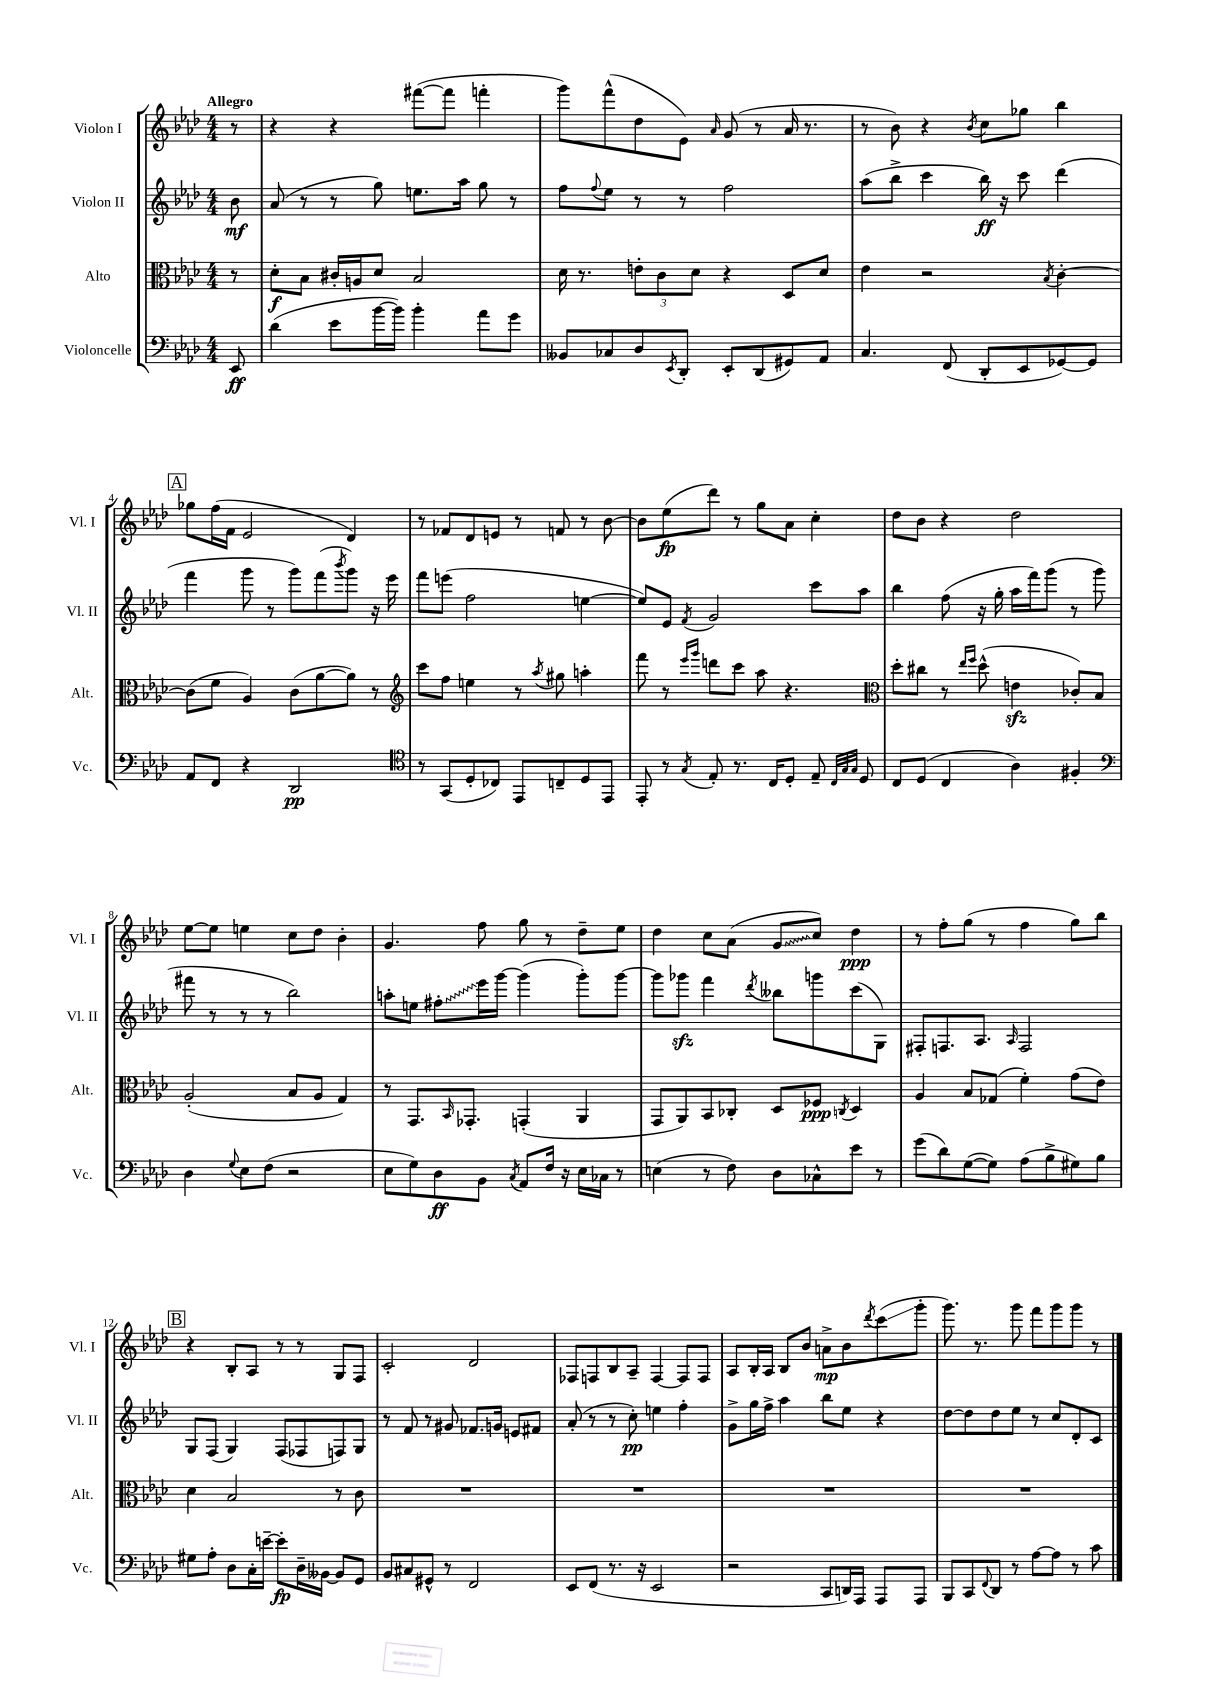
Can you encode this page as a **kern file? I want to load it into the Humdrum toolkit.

**kern	**kern	**kern	**kern
*staff4	*staff3	*staff2	*staff1
*clefF4	*clefC3	*clefG2	*clefG2
*k[b-e-a-d-]	*k[b-e-a-d-]	*k[b-e-a-d-]	*k[b-e-a-d-]
*M4/4	*M4/4	*M4/4	*M4/4
8EE-/	8r	8b-\	8r
=	=	=	=
(4d-\	8d-'\L	(8a-/	4r
.	8B-\J	8r	.
8e-\L	16c#'/LL	8r	4r
.	16A/J	.	.
[16b-\L	8d-/J	8gg\)	.
16b-\]JJ)	.	.	.
4b-'\	2B-/	8.ee\L	([8fff#\L
.	.	.	8fff#\]J
.	.	16aa-\Jk	.
8a-\L	.	8gg\	4fff'\
8g\J	.	8r	.
=	=	=	=
8BB--/L	16d-\	8ff\L	8ggg\L)
.	8.r	.	.
.	.	8qqff/	.
8C-/	.	8ee-\J	(8fff^^\
8D-/	12e'\L	8r	8dd-\
.	12c\	.	.
8qEE-/	.	.	.
8DD-'/J	.	8r	8e-\J)
.	12d-\J	.	.
.	.	.	16qqa-/
8EE-'/L	4r	2ff\	(8g/
(8DD-/	.	.	8r
8GG#/)	8D-/L	.	16a-/
.	.	.	8.r
8AA-/J	8d-/J	.	.
=	=	=	=
4.C/	4e-\	(8aa-\L	8r
.	.	8bb-^\J	8b-\)
.	2r	4ccc\	4r
(8FF/	.	.	.
.	.	.	8qb-/
8DD-'/L	.	16bb-\)	8cc\L
.	.	16r	.
8EE-/	.	8ccc\	8gg-\J
.	8qB-/	.	.
[8GG-/)	[4c'\	(4ddd-\	4bb-\
8GG-/]J	.	.	.
=	=	=	=
8AA-/L	(8c\]L	4fff\	8gg-\L
8FF/J	8f\J	.	(16ff\L
.	.	.	16f\JJ
4r	4A-/)	8ggg\	2e-/
.	.	8r	.
2DD-/	(8c\L	8ggg\L)	.
.	[8a-\	(8fff\	.
.	.	8qbbb-/	.
.	8a-\]J)	8ggg\J)	4d-/)
.	8r	16r	.
.	.	16eee-\	.
=	=	=	=
*clefC4	*clefG2	*	*
8r	8ccc\L	8fff\L	8r
(8GG/L	8ff\J	(8eee\J	8f-/L
8D-'/	4ee\	2ff\	8d-/
8C-/J)	.	.	8e/J
8EE-/L	8r	.	8r
.	8qaa-/	.	.
8C~/	8gg#\	.	8f/
8D-/	4aa'\	[4ee\	8r
8EE-/J	.	.	[8b-\
=	=	=	=
8EE-'/	8fff\	8ee/]L)	8b-\]L
8r	8r	8e-/J	(8ee-\
.	16qqeee-/LL	.	.
8qG/	16qqggg/JJ	8qf/	.
8E-'/	8ddd\L	2g/	8ddd-\J)
8.r	8ccc\J	.	8r
.	8aa-\	.	8gg\L
16C/LK	.	.	.
8D-'/J	4.r	.	8a-\J
8E-~/	.	8ccc\L	4cc'\
32qqC/LLL	.	.	.
32qqG/	.	.	.
32qqG/JJJ	.	.	.
8D-/	.	8aa-\J	.
=	=	=	=
*	*clefC3	*	*
8C/L	8dd-'\L	4bb-\	8dd-\L
(8D-/J	8cc#\J	.	8b-\J
4C/	8r	(8ff\	4r
.	16qqee-/LL	.	.
.	16qqff/JJ	.	.
.	(8dd-^^\	16r	.
.	.	16gg'\	.
4A-\)	4e\	16aa-\LL	2dd-\
.	.	16fff\J)	.
.	.	(8ggg\J	.
4F#'/	8c-'/L)	8r	.
.	8B-/J	8ggg\	.
=	=	=	=
*clefF4	*	*	*
4D-\	(2A-'/	8fff#\	[8ee-\L
.	.	8r	8ee-\]J
8qqG/	.	.	.
8E-\L	.	8r	4ee\
(8F\J	.	8r	.
2r	8B-/L	2bb-\)	8cc\L
.	8A-/J	.	8dd-\J
.	4G/)	.	4b-'\
=	=	=	=
8E-\L	8r	8aa'\L	4.g/
8G\)	8.GG/L	8ee\J	.
8D-\	.	8ff#'\L	.
.	16qqBB-/	.	.
.	8.GG-'/J	.	.
8BB-\J	.	16eee-\L	8ff\
.	.	[16ggg\JJ	.
8qC/	.	.	.
8AA-/L	(4GG'/	(4ggg\]	8gg\
16F/Jk	.	.	8r
16r	.	.	.
16E-\LL	4AA-/	8ggg'\L)	8dd-~\L
16C-\JJ	.	.	.
8r	.	[8ggg\J	8ee-\J
=	=	=	=
(4E\	8GG/L	8ggg\]L	4dd-\
.	8AA-/)	8ggg-\J	.
8r	8BB-/	4fff\	8cc\L
8F\)	8C-'/J	.	(8a-\J
.	.	8qddd-/	.
8D-\L	8D-/L	8bb--\L	8g/L
8C-^^\	8F-/J	8ggg\	8cc/J)
.	8qC/	.	.
8e-\J	4D-/	(8ccc\	4dd-\
8r	.	8G\J)	.
=	=	=	=
(8g\L	4A-/	8F#'/L	8r
8d-\)	.	8.F/	8ff'\L
([8G\	8B-/L	.	(8gg\J
.	.	8.A-/J	.
8G\]J)	(8G-/J	.	8r
.	.	16qqA-/	.
(8A-\L	4f'\)	2F/	4ff\
8B-^\	.	.	.
8G#\)	(8g\L	.	8gg\L)
8B-\J	8e-\J)	.	8bb-\J
=	=	=	=
8G#\L	4d-\	8G/L	4r
8A-'\J	.	(8F/J	.
8D-\L	2B-/	4G/)	8B-'/L
16C'\L	.	.	8A-/J
[16e~\JJ	.	.	.
8e'\]L	.	(8F/L	8r
16D-~\L	.	8F-/	8r
[16BB--\JJ	.	.	.
8BB--/]L	8r	8F/)	8G/L
8GG/J	8c\	8G/J	8F/J
=	=	=	=
8BB-/L	1r	8r	2c'/
8C#/	.	8f/	.
8GG#^^/J	.	8r	.
8r	.	8g#/	.
2FF/	.	8.f-/L	2d-/
.	.	16g/Jk	.
.	.	8e/L	.
.	.	8f#/J	.
=	=	=	=
8EE-/L	1r	(8a-'/	8F-/L
(8FF/J	.	8r	8F/
8.r	.	8r	8B-/
.	.	8cc'\)	8A-~/J
16r	.	.	.
2EE-/	.	4ee\	[4F/
.	.	4ff'\	8F/]L
.	.	.	8F/J
=	=	=	=
2r	1r	8g^\L	8A-/L
.	.	16gg\L	16B-'/L
.	.	16ff^\JJ	16A-/JJ
.	.	4aa-\	8B-/L
.	.	.	8b-/J
8CC/L	.	8bb-\L	8a^\L
16DD/L)	.	8ee-\J	8b-\
16AAA-/JJ	.	.	.
.	.	.	8qddd-/
8AAA-/L	.	4r	(8ccc\
8AAA-/J	.	.	8ggg'\J
=	=	=	=
8BBB-/L	1r	[8dd-\L	8.ggg\)
8CC/	.	8dd-\]	.
.	.	.	8.r
8qqFF/	.	.	.
8DD-/J	.	8dd-\	.
8r	.	8ee-\J	8ggg\
[8A-\L	.	8r	8fff\L
8A-\]J	.	8cc/L	8ggg\
8r	.	8d-'/	8ggg\J
8c\	.	8c/J	8r
==	==	==	==
*-	*-	*-	*-
